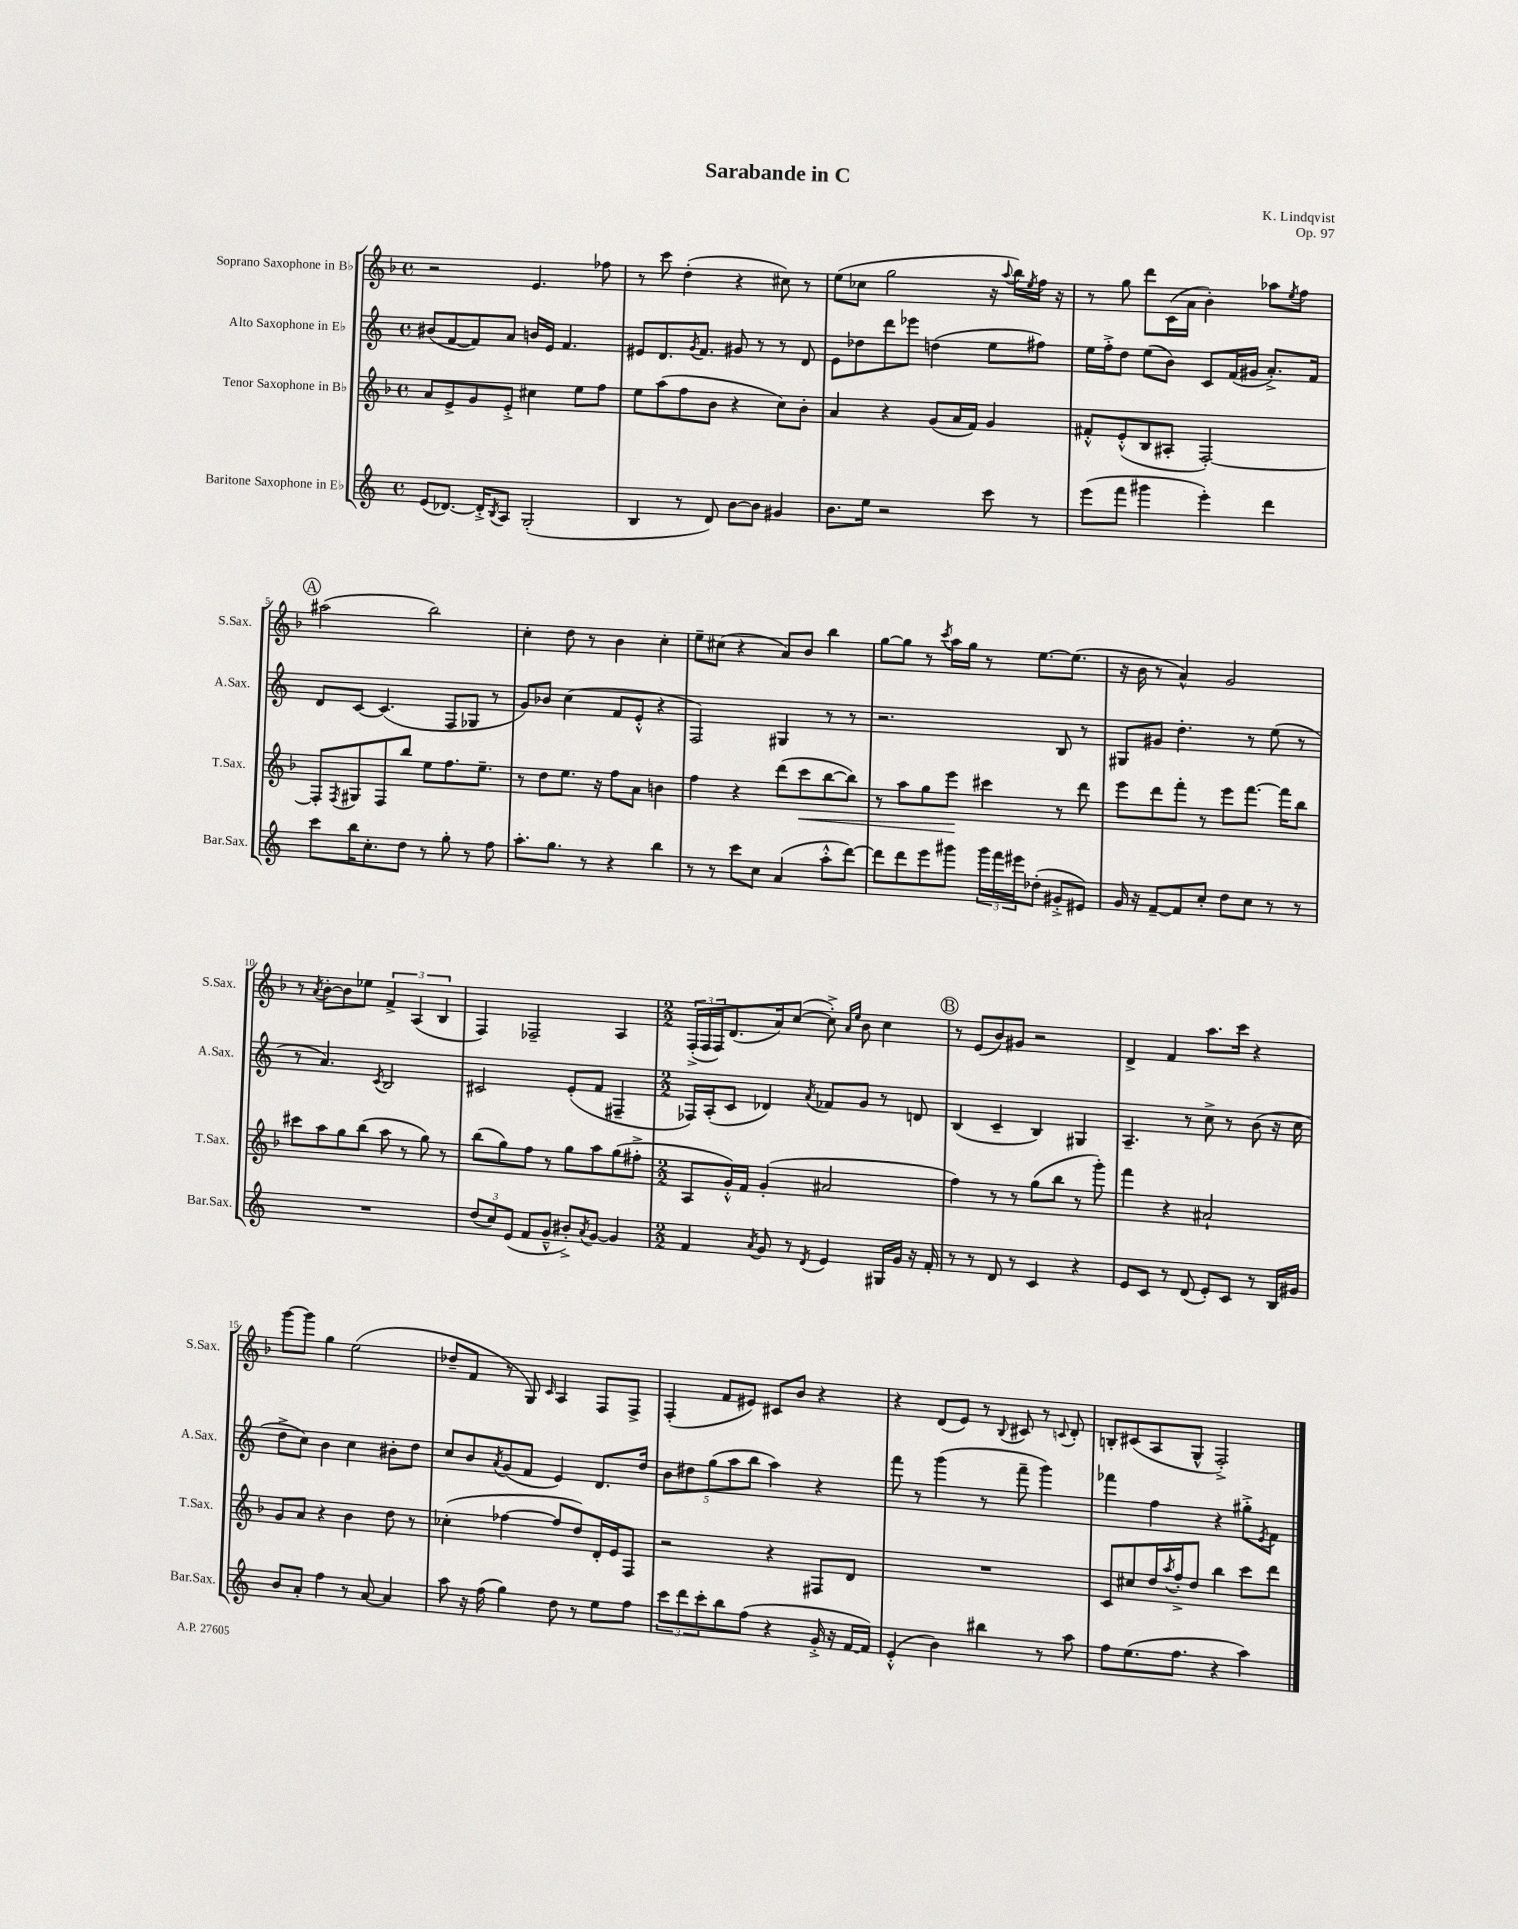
\header { title = "Sarabande in C" composer = "K. Lindqvist" opus = "Op. 97" }
<<
\new StaffGroup <<
\new Staff = "s0" \with { instrumentName = "Soprano Saxophone in Bb" shortInstrumentName = "S.Sax." } {
    \clef treble \key f \major \defaultTimeSignature \time 4/4
    r2 e'4. fes''8 |
    r8 c'''8 d''4-.( r4 cis''8) r8 |
    e''8( ces''8 g''2 r16 \appoggiatura { a''8 } bes''16) \acciaccatura { e''8 } f''16 r16 |
    r8 g''8 d'''8 c'16( a'16 bes'4-.) aes''8 \acciaccatura { e''8 } f''8 |
    \mark \markup { \circle "A" } ais''2( bes''2) |
    c''4-. d''8 r8 bes'4 c''4-. |
    e''8-- cis''8( r4 a'8) bes'8 bes''4 |
    g''8~ g''8 r8 \acciaccatura { c'''8 } a''16 g''16 r8 e''8.~ e''8.( |
    r16 bes'16 r8 a'4-^) g'2 |
    r8 \acciaccatura { a'8 } bes'8~-. bes'8 ees''8 \tuplet 3/2 { f'4-> a4( bes4 } |
    f4) fes2-- a4 |
    \numericTimeSignature \time 2/2 \tuplet 3/2 { f16-.->( f16 f16) } d'8.( a'16) c''8~( c''8-.->) \grace { a'16 e''16 } bes'8 c''4 |
    \mark \markup { \circle "B" } r8 e'8( bes'8) gis'8 r2 |
    d'4-> f'4 a''8. c'''16 r4 |
    g'''8~ g'''8 g''4 e''2( |
    des''8-- f'8 r8 g8) \grace { c'16 } a4 f8 f8-> |
    f4-.( f'8 eis'8) cis'8 bes'8 r4 |
    r4 d'8( e'8) r8 \appoggiatura { bes8 } cis'8 r8 \appoggiatura { c'8 } d'8-. |
    b8-. cis'8( a8 g8-^ f2-.->) \bar "|." |
}
\new Staff = "s1" \with { instrumentName = "Alto Saxophone in Eb" shortInstrumentName = "A.Sax." } {
    \clef treble \key c \major \defaultTimeSignature \time 4/4
    bis'8( f'8~ f'8) a'8 b'16 e'16 f'4. |
    eis'8 d'8. \acciaccatura { g'8 } f'8. gis'8 r8 r8 d'8 |
    e'8 des''8 d'''8 ees'''8 d''4( e''8 fis''8) |
    e''16 f''16-.-> d''8 e''8( b'8) c'8 f'16( gis'16 a'8.-.->) f'16 |
    \mark \markup { \circle "A" } d'8 c'8~ c'4.( f8 ges8 r8 |
    g'8) bes'8 c''4( f'8 e'8-.-^ r4 |
    f2) gis4 r8 r8 |
    r2. b8 r8 |
    gis8 gis'8 d''4.-. r8 e''8( r8 |
    r8 a'4.) \acciaccatura { c'8 } b2 |
    cis'2 e'8-.( f'8 fis4-- |
    \numericTimeSignature \time 2/2 fes16) a16-.( c'8 des'4) \acciaccatura { a'8 } fes'8 g'8 r8 d'8 |
    \mark \markup { \circle "B" } b4( c'4-- b4) gis4 |
    a4.-- r8 c''8-> r8 b'8( r16 c''16 |
    d''8-> c''8) b'4 c''4 bis'8-. d''8 |
    c''8 b'8 \acciaccatura { a'8 } g'8( f'8 e'4) d'8. d''16 |
    \tuplet 5/4 { b'8 dis''8 g''8( a''8 b''8 } a''4) r4 |
    f'''8 r8 g'''4( r8 f'''8-- g'''4) |
    fes'''4 f''4 r4 gis''8-.-> \acciaccatura { e'8 } f'8 \bar "|." |
}
\new Staff = "s2" \with { instrumentName = "Tenor Saxophone in Bb" shortInstrumentName = "T.Sax." } {
    \clef treble \key f \major \defaultTimeSignature \time 4/4
    a'8 e'8-> g'8 e'8-.-> cis''4 e''8 f''8 |
    e''8 a''8( f''8 bes'8 r4 c''8) bes'8-. |
    a'4 r4 g'8( a'16 f'16) g'4 |
    fis'8-.-^ e'8-.-^( bes8 ais8-. f2~-.) |
    \mark \markup { \circle "A" } f8-. \acciaccatura { f8 } gis8 f8 bes''8 e''8 f''8. e''8.-- |
    r8 d''8 e''8. r16 f''8 a'8 b'4 |
    f''4 r4 d'''8( c'''8\< bes''8~ bes''8) |
    r8 a''8 g''8 e'''8\! cis'''4 r8 d'''8 |
    e'''8 d'''8 f'''8-. r8 e'''8 f'''8.~ f'''16 bes''8 |
    cis'''8 a''8 g''8 bes''8( a''8 r8 g''8) r8 |
    bes''8( g''8) f''8 r8 g''8 a''8 g''8( fis''8-.-> |
    \numericTimeSignature \time 2/2 a8 g'16-.-^) f'16 g'4-.( ais'2 |
    \mark \markup { \circle "B" } f''4) r8 r8 g''8( bes''8 r8 g'''8-.) |
    f'''4 r4 ais'2-! |
    g'8 a'8 r4 bes'4 d''8 r8 |
    ces''4-.( fes''4~ fes''8 d''8) d'16-. e'16 f8 |
    r2 r4 fis8 d'8 |
    R1 |
    c'8 cis''8 d''16 \acciaccatura { a''8 } f''16-.-> d''8 bes''4 c'''8 d'''8 \bar "|." |
}
\new Staff = "s3" \with { instrumentName = "Baritone Saxophone in Eb" shortInstrumentName = "Bar.Sax." } {
    \clef treble \key c \major \defaultTimeSignature \time 4/4
    e'8( des'8.~) des'16-.-> \acciaccatura { b8 } a8 g2-.( |
    b4 r8 d'8) b'8~ b'8 gis'4 |
    b'8. e''16 r2 c'''8 r8 |
    e'''8( f'''8 gis'''4 e'''4-.) d'''4 |
    \mark \markup { \circle "A" } c'''8 b''16 c''8.-. d''8 r8 g''8-. r8 f''8 |
    a''8.-. g''8. r8 r4 b''4 |
    r8 r8 c'''8 c''8 a'4( a''8-.-^ d'''8~) |
    d'''8 d'''8 e'''8 gis'''8 \tuplet 3/2 { gis'''16 f'''16 eis'''16 } des''8-.( gis'8-.-> eis'8) |
    g'16 r16 f'8~-- f'8 c''8-. d''8 c''8 r8 r8 |
    R1 |
    \tuplet 3/2 { d''8( c''8) e'8( } f'8 g'8---^ bis'8-.->) \acciaccatura { a'8 } g'8~ g'4 |
    \numericTimeSignature \time 2/2 f'4 \acciaccatura { a'8 } g'8 r8 \acciaccatura { d'8 } e'4 gis16 g'16 r16 f'16-. |
    \mark \markup { \circle "B" } r8 r8 d'8 r8 c'4 r4 |
    e'8 c'8 r8 d'8( e'8-.) c'8 r8 b16 gis'16 |
    b'8 a'8-. f''4 r8 a'8~ a'4 |
    a''8 r16 f''16( g''4) d''8 r8 e''8 f''8 |
    \tuplet 3/2 { c'''8 d'''8 c'''8-. } b''8 f''8( r4 g'16-.-> r16 f'16~ f'16) |
    e'4-.-^( b'4) bis''4 r8 a''8 |
    f''8 e''8.( f''8. r4 a''4) \bar "|." |
}
>>
>>
